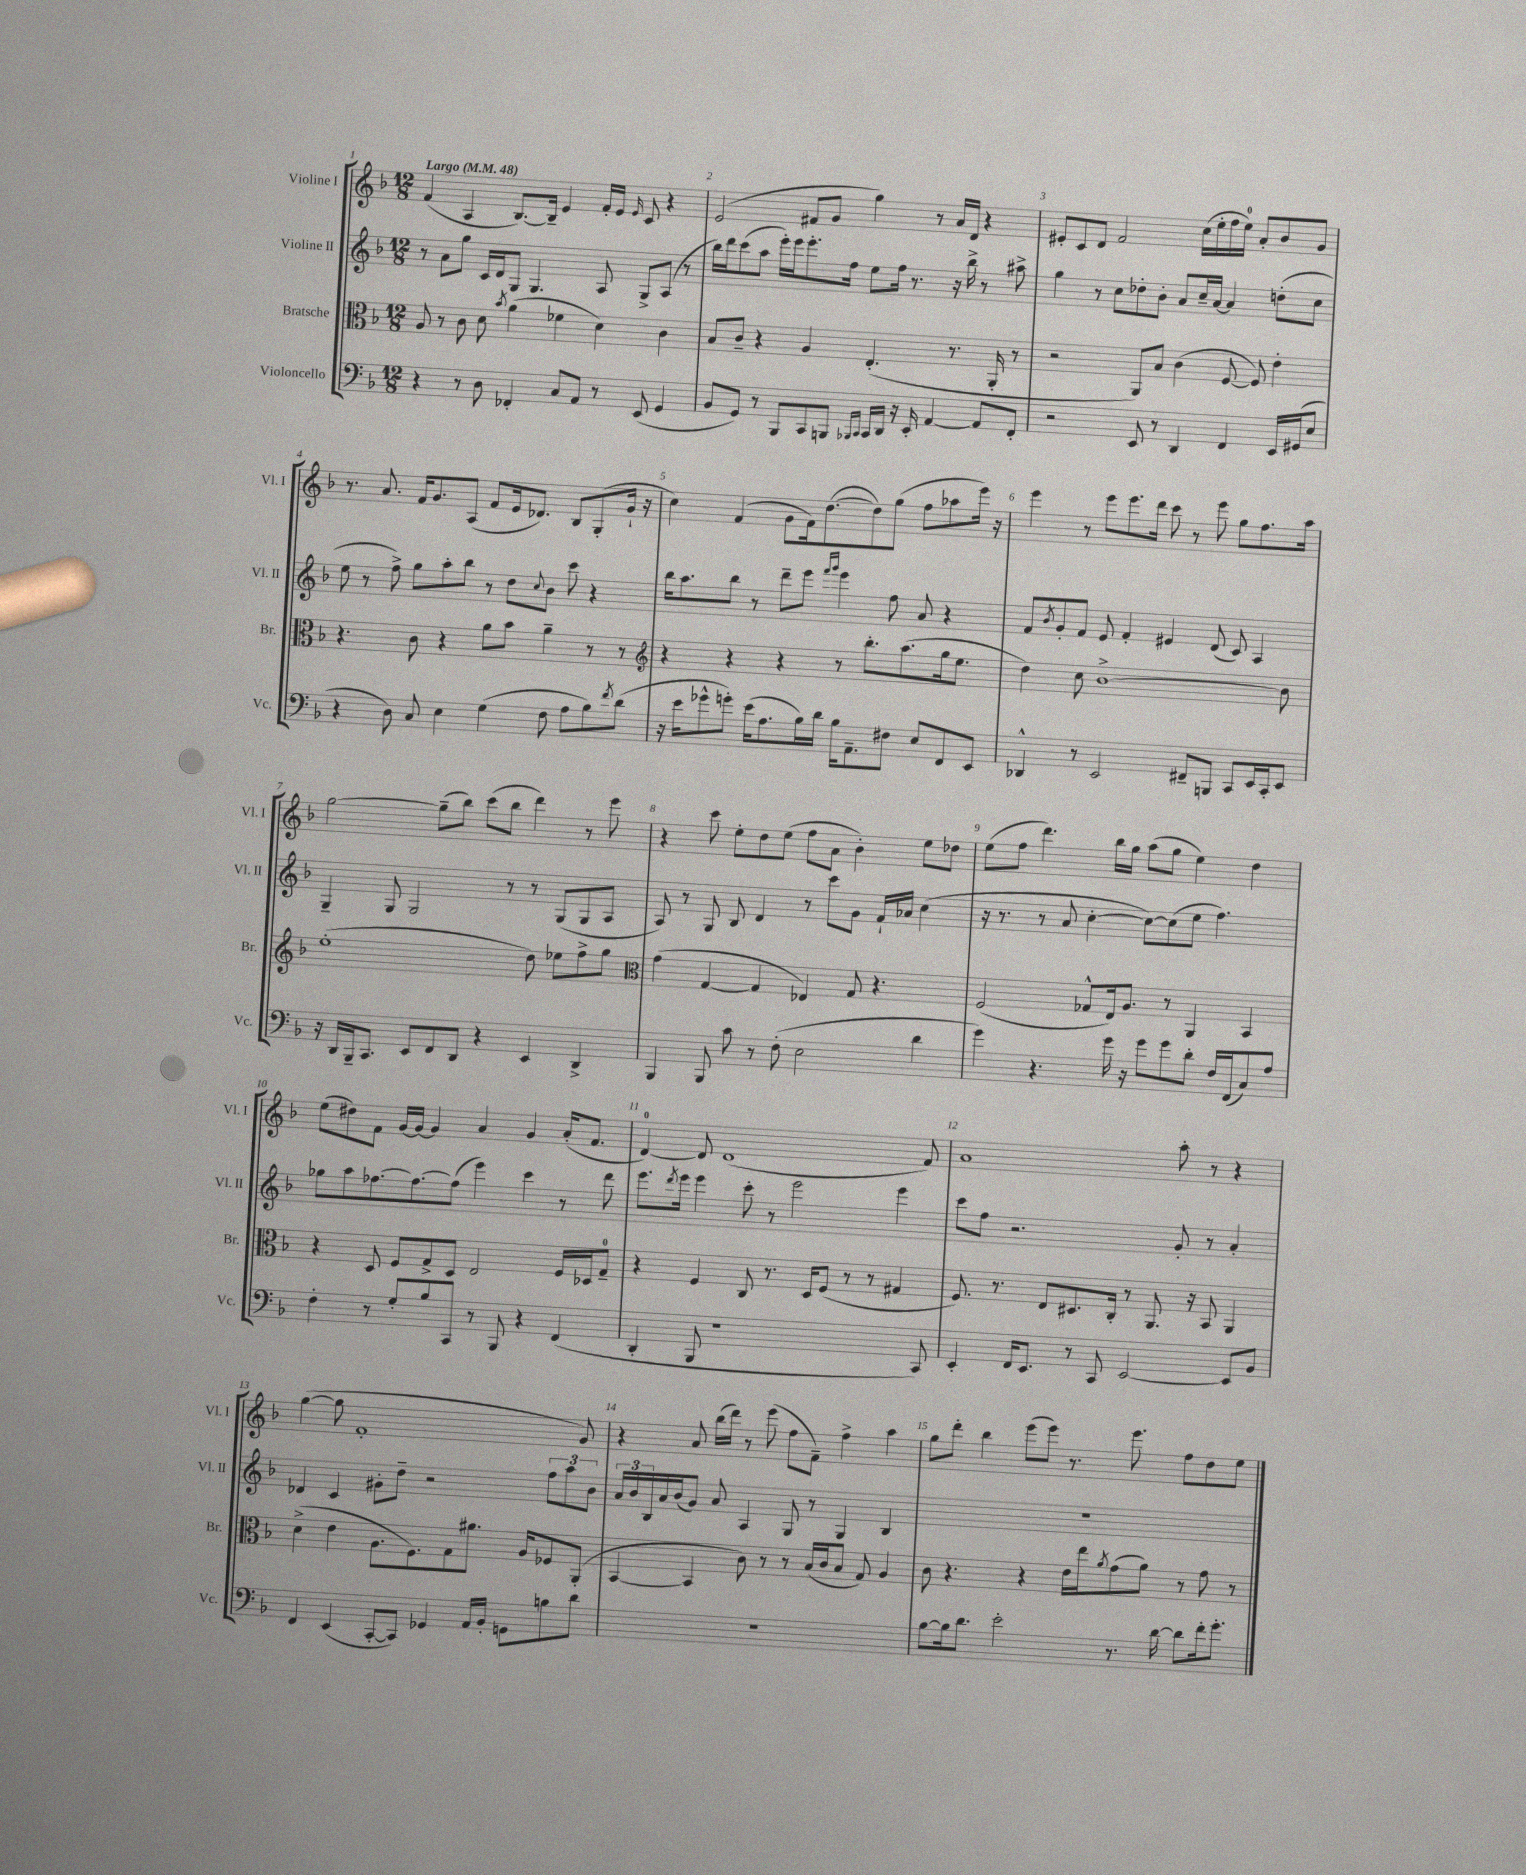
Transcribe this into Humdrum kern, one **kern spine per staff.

**kern	**kern	**kern	**kern
*staff4	*staff3	*staff2	*staff1
*clefF4	*clefC3	*clefG2	*clefG2
*k[b-]	*k[b-]	*k[b-]	*k[b-]
*M12/8	*M12/8	*M12/8	*M12/8
*MM48	*MM48	*MM48	*MM48
4r	8A	8r	(4f
.	8r	8a	.
8r	8c	8gg	4A
8D	8d	16c	.
.	.	16d	.
.	8qb-	.	.
4FF-'	(4a	8G	[8.B-)
.	.	4.G	.
.	.	.	16B-~]
8C	4f-	.	4e
8AA	.	.	.
8r	4d)	8A	16f'
.	.	.	16e
.	.	.	16qqe
(8EE	.	8G^	8c
4GG	4c	(8A	4r
.	.	8r	.
=	=	=	=
8BB-	8B-	16bb-)	(2e
.	.	16ddd	.
8GG)	8c~	(8ccc	.
8r	4r	8aa	.
8BBB-	.	16eee')	.
.	.	16eee	.
8CC	4A	8.eee'	8f#
8BBB	.	.	8g
.	.	16ff	.
16qqBBB-	.	.	.
16qqCC	.	.	.
16CC	(4.E'	8ee	4gg)
16DD	.	.	.
16r	.	16ff	.
16EE'	.	8.r	.
[4AA	.	.	8r
.	8.r	16r	16a
.	.	16bb-^	16d
8AA]	.	8r	4r
.	16AA'	.	.
8FF'	8r	8aa#^	.
=	=	=	=
2r	2r	4gg	8e#'
.	.	.	8c
.	.	8r	8d
.	.	8cc	2f
8EE	8AA)	8dd-'	.
8r	8B-	8b-'	.
4DD	(4c	8a	.
.	.	16cc~	(16cc
.	.	[16a	16ee'
4FF	[8F	4a]	16ff
.	.	.	16ee)
.	8F])	.	8a'
16EE	4e'	(8dd'	8b-
(16GG#	.	.	.
8E	.	8cc	8g
=	=	=	=
4r	4.r	8ee	8.r
.	.	8r	.
.	.	.	8.a
8D)	.	8ff^)	.
8C	8c	8gg	16f
.	.	.	8.g
4E	4r	8aa'	.
.	.	8bb-	(8A
(4G	8a	8r	8f
.	8b-	8dd	16e
.	.	.	8.d-)
.	.	8qqcc	.
8F	4a~	8b-	.
8A	.	8ccc	8B-
8B-)	8r	4r	(8G'
8qf	.	.	.
(8d	8r	.	16g`
.	.	.	16r
=	=	=	=
*	*clefG2	*	*
16r	4r	16bb-	4cc)
16e	.	8.aa	.
8g-^^	.	.	.
8g')	4r	8bb-	(4f
(16e	.	8r	.
8.A	.	.	.
.	4r	8ddd~	8g
16B-)	.	8eee	16f)
16d	.	.	([8.dd
.	.	16qqfff	.
.	.	16qqggg	.
16B-	8r	4eee	.
8.AA~	.	.	.
.	8.bb-'	.	8dd])
8F#	.	8ff	(8gg
.	(8.aa	.	.
8E	.	8a	8ff
8FF	16gg	4r	8aa-
.	8.ee	.	.
8EE	.	.	16eee)
.	.	.	16r
=	=	=	=
4DD-^^	4dd)	8f	4eee
.	.	8qb-	.
.	.	8g'	.
8r	8cc	8f	8r
2EE	[1b-^	8e	8eee
.	.	4f'	8.eee
.	.	.	16ddd
.	.	4e#	8ccc
8FF#~	.	.	8r
8BBB	.	(8d	8eee
8CC	.	8c)	8gg
16EE	.	4A	8.ff
16CC'	.	.	.
8EE	8b-]	.	.
.	.	.	16aa
=	=	=	=
16r	(1ee'	4G~	[2gg
16DD	.	.	.
16BBB-~	.	.	.
8.CC	.	.	.
.	.	8G	.
8EE	.	2G	.
8FF	.	.	(8gg~]
8DD	.	.	8bb-)
4r	.	.	(8ccc
.	.	8r	8bb-
4EE	8dd)	8r	4ddd)
.	8ee-	(8G	.
4DD^	8ff^	8G	8r
.	8gg	8A	8eee
=	=	=	=
*	*clefC3	*	*
4BBB-	(4g	8A)	4r
.	.	8r	.
8BBB-	[4G	8G	8ccc
8c	.	8B-	8ee'
8r	4G]	4d	8dd
(8F'	.	.	(8ee
2E	4E-)	8r	8ff
.	.	8ccc	8a
.	8G	8g	4b-')
.	4.r	16f`	.
.	.	16a-	.
4d	.	(4cc	8ee
.	.	.	8dd-
=	=	=	=
4g)	(2F	16r	(8ee
.	.	8.r	.
.	.	.	8ff
4.r	.	8r	4.ddd)
.	.	8a	.
.	8G-^^	[4cc'	.
16g	16E)	.	16bb-
16r	8.A	.	16gg
8g	.	8cc_)	(8aa
8g	8r	(8cc]	8gg
8d'	4AA	8ee	4ee)
16F	.	4.ff)	.
(16FF	.	.	.
8C)	4BB-	.	4dd
8A	.	.	.
=	=	=	=
4F'	4r	8gg-	(8ee
.	.	8aa	8dd#)
8r	8D	[8.ff-	8f
8G'	8F	.	[16g
.	.	8.ff-_	16g_
8B-	8G^	.	4g]
8CC	8D	(8ff-]	.
8r	2E	4eee)	4a
8BBB-	.	.	.
4r	.	4ccc	4g
(4FF	16F	8r	(16a'
.	16D-	.	8.f
.	8G~	8ddd	.
=	=	=	=
4DD'	4r	8.eee	[4d)
.	.	8qddd	.
.	.	16eee	.
8BBB-	4F	4eee	8d]
1r	.	.	(1d
.	8C	8ccc'	.
.	8.r	8r	.
.	.	2eee	.
.	16D	.	.
.	(8F	.	.
.	8r	.	.
.	8r	.	.
.	4G#	4eee	.
8CC)	.	.	8f)
=	=	=	=
4EE'	8.F)	8ccc	1a
.	.	8ff	.
.	8.r	.	.
16FF	.	2.r	.
8.EE	.	.	.
.	8E	.	.
8r	8.D#	.	.
8CC	.	.	.
.	16C'	.	.
[2EE	8r	.	.
.	8.AA	.	.
.	.	8g'	8aa'
.	16r	.	.
.	8BB-	8r	8r
8EE]	4AA	4a'	4r
8BB-	.	.	.
=	=	=	=
4FF	(4d^	4d-	([4gg
(4EE	4e	4c	8gg]
.	.	.	1f'
[8CC'	8.A	8g#'	.
8CC])	.	8dd~	.
.	8.F)	.	.
4GG-	.	2r	.
.	8G	.	.
16AA	8.a#	.	.
16BB-'	.	.	.
8GG	.	.	.
.	16A	.	.
8B	8F-	12ff	.
.	.	12aa	.
8d	(8AA'	.	8g)
.	.	12b-	.
=	=	=	=
1.r	[4BB-	24a	4r
.	.	24b-	.
.	.	24B-	.
.	.	16a	.
.	.	(16b-	.
.	4BB-]	8g)	8a
.	.	8a	(16bb-
.	.	.	16ddd)
.	8c)	4A	8r
.	8r	.	(8eee
.	8r	8G	8ff
.	(16B-	8r	8f~)
.	16c	.	.
.	8B-	4G	4ff^
.	8G)	.	.
.	4A	4B-	4aa
=	=	=	=
[8B-	8c	1.r	8gg
16B-]	4.r	.	8ddd'
8.d	.	.	.
.	.	.	4bb-
2e'	.	.	.
.	4r	.	(8eee
.	.	.	8eee)
.	16e	.	8.r
.	16ee	.	.
.	8qa	.	.
8.r	(8g	.	.
.	.	.	8.eee
.	8a)	.	.
[16d	.	.	.
8d]	8r	.	8ff
16f'	8g	.	8dd
8.g'	.	.	.
.	8r	.	8ee
==	==	==	==
*-	*-	*-	*-
